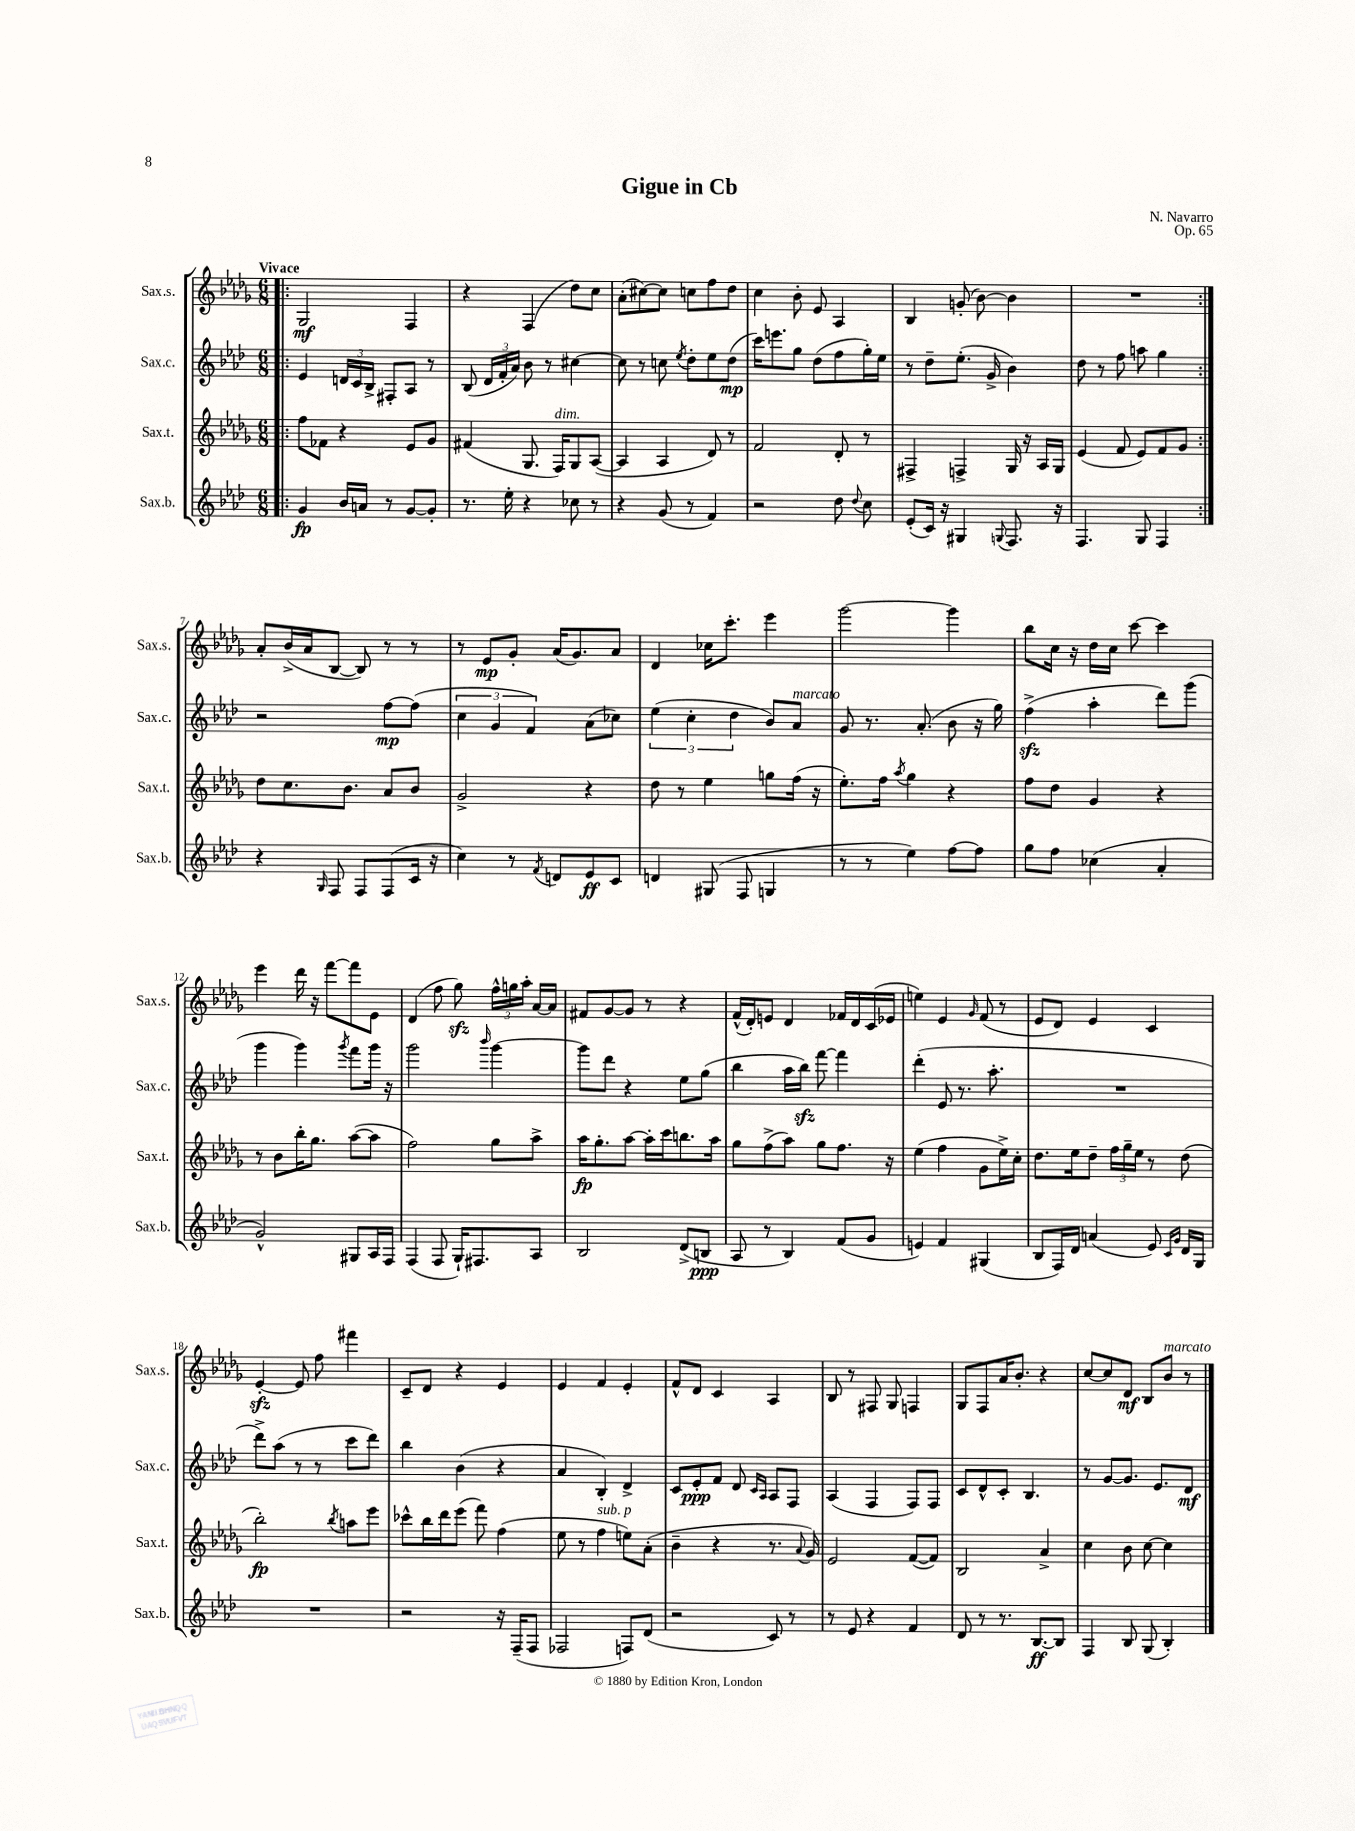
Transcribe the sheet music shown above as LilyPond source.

\header { title = "Gigue in Cb" composer = "N. Navarro" opus = "Op. 65" }
<<
\new StaffGroup <<
\new Staff = "s0" \with { instrumentName = "Sax.s." shortInstrumentName = "Sax.s." } {
    \clef treble \key des \major \numericTimeSignature \time 6/8 \tempo "Vivace"
    \autoBeamOff \repeat volta 2 { \bar ".|:" ges2\mf f4 |
    r4 f4( des''8[) c''8] |
    aes'8[-.( cis''8~) cis''8] c''8[ f''8 des''8] |
    c''4 bes'8-. ees'8 aes4 |
    bes4 g'8-.( bes'8~) bes'4 |
    R2. | }
    aes'8[-. bes'16->( aes'16 bes8]~ bes8) r8 r8 |
    r8 ees'8[\mp ges'8]-. aes'16[( ges'8.) aes'8] |
    des'4 ces''16[ c'''8.]-. ees'''4 |
    ges'''2~ ges'''4 |
    bes''8[ c''16] r16 des''16[ c''16] c'''8~ c'''4 |
    ees'''4 des'''16 r16 f'''8[~ f'''8 ees'8] |
    des'4( f''8 ges''8\sfz) \tuplet 3/2 { f''16[-^ g''16 aes''16]-. } aes'16[~ aes'16] |
    fis'8[ ges'8~ ges'8] r8 r4 |
    f'16[-^( des'16-.) e'8] des'4 fes'16[ des'16 c'16( ees'16] |
    e''4) ees'4 \grace { ges'16 } f'8( r8 |
    ees'8[ des'8]) ees'4 c'4 |
    ees'4~-.\sfz ees'8 f''8 fis'''4 |
    c'8[-- des'8] r4 ees'4 |
    ees'4 f'4 ees'4-. |
    f'8[-^ des'8] c'4 aes4 |
    bes8 r8 fis8 ges8 f4 |
    ges8[ f8 aes'16 bes'8.]-. r4 |
    c''8[~ c''8 des'8]\mf bes8[ bes'8]^\markup { \italic "marcato" } r8 \bar "|." |
}
\new Staff = "s1" \with { instrumentName = "Sax.c." shortInstrumentName = "Sax.c." } {
    \clef treble \key aes \major \numericTimeSignature \time 6/8
    \autoBeamOff \repeat volta 2 { \bar ".|:" ees'4 \tuplet 3/2 { d'16[ c'16 bes16]-> } fis8[-. aes8] r8 |
    bes8( \tuplet 3/2 { des'16[ f'16-. aes'16]) } bes'8 r8 cis''4~ |
    cis''8 r8 c''8 \acciaccatura { ees''8 } des''8[-. ees''8 des''8]\mp( |
    c'''16[) e'''8. g''8] des''8[( f''8 g''16-.) ees''16] |
    r8 des''8[-- ees''8.]-.( g'16-> bes'4) |
    des''8 r8 f''8 a''8 g''4 | }
    r2 f''8[~\mp f''8]( |
    \tuplet 3/2 { c''4 g'4 f'4) } aes'8[( ces''8]) |
    \tuplet 3/2 { ees''4( c''4-. des''4 } bes'8[) aes'8]^\markup { \italic "marcato" } |
    g'8 r8. aes'8.-.( bes'8 r16 g''16) |
    f''4->\sfz( aes''4-. des'''8[) g'''8]( |
    g'''4 g'''4) \acciaccatura { g'''8 } f'''8[ g'''16] r16 |
    g'''2 \grace { bes'''16 } g'''4~ |
    g'''8[ des'''8] r4 ees''8[ g''8]( |
    bes''4 aes''16[ bes''16]\sfz) f'''8~ f'''4 |
    des'''4-.( ees'8 r8. aes''8.-. |
    R2. |
    des'''8[->) aes''8]( r8 r8 c'''8[ des'''8]) |
    bes''4 bes'4( r4 |
    aes'4 bes4-.) des'4-> |
    c'8[ ees'8-.\ppp f'8] des'8 \grace { c'16[ aes16] } aes8[ f8] |
    aes4( f4 f8[) f8] |
    c'8[ des'8-^ c'8]-. bes4. |
    r8 g'8[~ g'8.] ees'8.[ des'8]\mf \bar "|." |
}
\new Staff = "s2" \with { instrumentName = "Sax.t." shortInstrumentName = "Sax.t." } {
    \clef treble \key des \major \numericTimeSignature \time 6/8
    \autoBeamOff \repeat volta 2 { \bar ".|:" f''8[ fes'8] r4 ees'8[ ges'8] |
    fis'4( ges8. f16[^\markup { \italic "dim." }) ges8 aes8]~( |
    aes4 aes4 des'8) r8 |
    f'2 des'8-. r8 |
    fis4-> f4-> ges16 r16 aes16[ ges16] |
    ees'4( f'8 ees'8[) f'8 ges'8] | }
    des''8[ c''8. bes'8.] aes'8[ bes'8] |
    ges'2-> r4 |
    des''8 r8 ees''4 g''8[ f''16]( r16 |
    ees''8.[-.) f''16] \acciaccatura { aes''8 } ges''4 r4 |
    f''8[ des''8] ges'4 r4 |
    r8 bes'8[ bes''16-. ges''8.] aes''8[~( aes''8] |
    f''2) ges''8[ aes''8]-> |
    aes''16[\fp ges''8.-. aes''8]~ aes''16[-. c'''16 b''8. aes''16] |
    ges''8[ f''8->( aes''8]) ges''8[ f''8.] r16 |
    ees''4( f''4 ges'8[ ees''16->) c''16]-. |
    des''8.[ ees''16 des''8]-- \tuplet 3/2 { f''16[ ges''16-- ees''16] } r8 des''8( |
    bes''2-.\fp) \acciaccatura { bes''8 } a''8[ ees'''8] |
    ces'''8[-^ bes''16 des'''16 ees'''8]( f'''8) f''4( |
    ees''8 r8 f''4^\markup { \italic "sub. p" } e''8[) aes'8]-.( |
    bes'4-- r4 r8. \appoggiatura { aes'8 } ges'16) |
    ees'2 f'8[~( f'8]) |
    bes2 aes'4-> |
    c''4 bes'8 c''8~ c''4 \bar "|." |
}
\new Staff = "s3" \with { instrumentName = "Sax.b." shortInstrumentName = "Sax.b." } {
    \clef treble \key aes \major \numericTimeSignature \time 6/8
    \autoBeamOff \repeat volta 2 { \bar ".|:" g'4\fp bes'16[ a'16] r8 g'8[~ g'8]-. |
    r8. ees''16-. r4 ces''8 r8 |
    r4 g'8( r8 f'4) |
    r2 des''8 \appoggiatura { des''8 } c''8 |
    ees'8[-.( c'16]) r16 gis4 \appoggiatura { g8 } f8. r16 |
    f4. g8 f4 | }
    r4 \grace { g16 } f8 f8[ f8( c'16] r16 |
    c''4) r8 \acciaccatura { f'8 } d'8[ ees'8\ff c'8] |
    d'4 gis8( f8 g4 |
    r8 r8 ees''4) f''8[~ f''8] |
    g''8[ f''8] ces''4( aes'4-. |
    g'2-^) gis8[ aes16 f16] |
    f4( f8 g16[-!) fis8. aes8] |
    bes2 des'8[->( b8]\ppp |
    aes8 r8 bes4) f'8[( g'8] |
    e'4) f'4 gis4( |
    bes8[ f16) des'16] a'4( ees'8) \grace { c'16[ g'16] } des'16[ g16] |
    R2. |
    r2 r16 f16[--( f8] |
    fes2 f8[) des'8]( |
    r2 c'8) r8 |
    r8 ees'8 r4 f'4 |
    des'8 r8 r8. bes8.[~\ff bes8] |
    f4 bes8 g8( bes4-.) \bar "|." |
}
>>
>>
